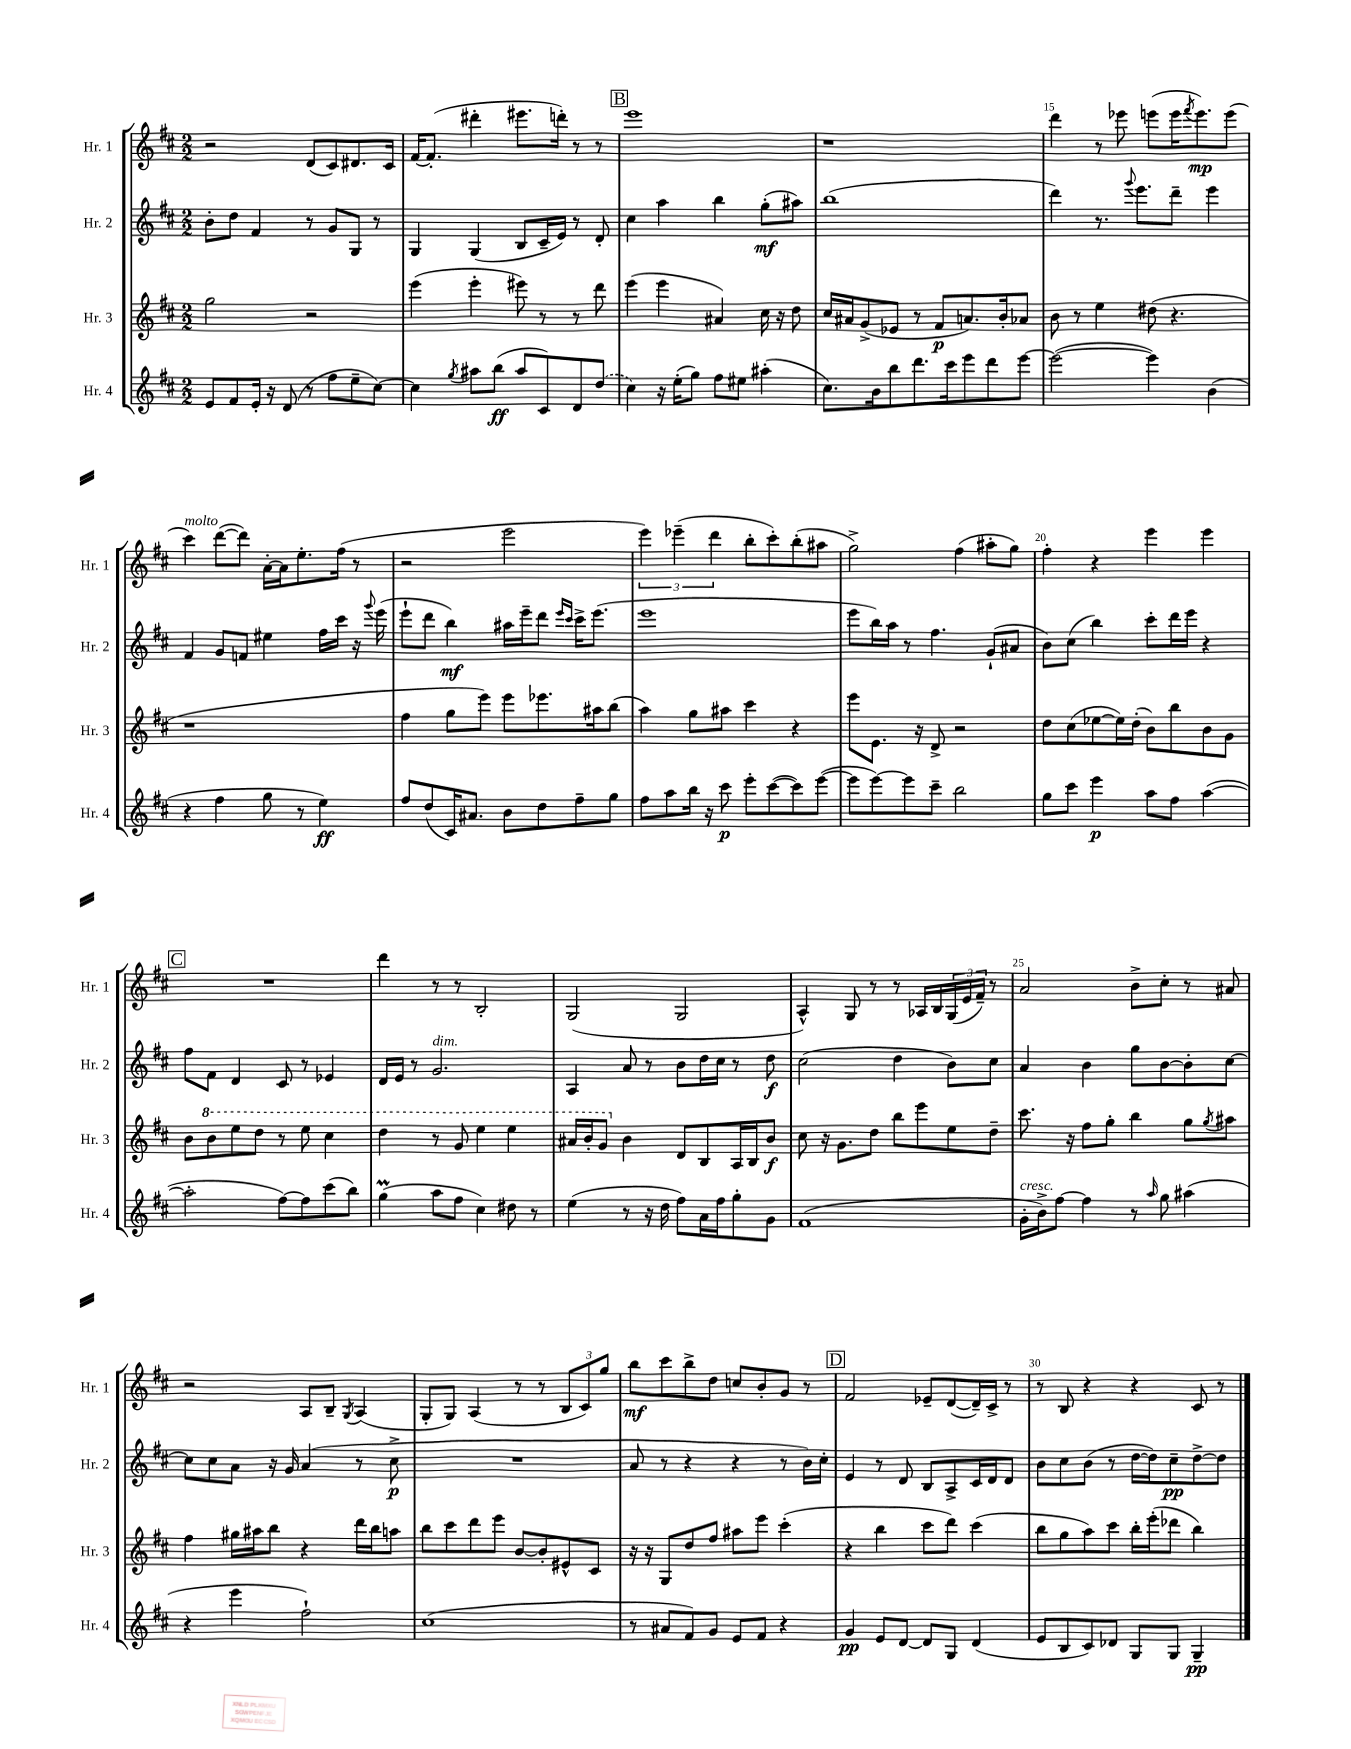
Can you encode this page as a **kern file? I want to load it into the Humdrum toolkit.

**kern	**dynam	**kern	**dynam	**kern	**dynam	**kern	**dynam
*part4	*part4	*part3	*part3	*part2	*part2	*part1	*part1
*staff4	*staff4	*staff3	*staff3	*staff2	*staff2	*staff1	*staff1
*I"Hr. 4	*	*I"Hr. 3	*	*I"Hr. 2	*	*I"Hr. 1	*
*I'Hr. 4	*	*I'Hr. 3	*	*I'Hr. 2	*	*I'Hr. 1	*
*clefG2	*	*clefG2	*	*clefG2	*	*clefG2	*
*k[f#c#]	*	*k[f#c#]	*	*k[f#c#]	*	*k[f#c#]	*
*M2/2	*	*M2/2	*	*M2/2	*	*M2/2	*
=11	=11	=11	=11	=11	=11	=11	=11
8e/L	.	2gg\	.	8b'\L	.	2r	.
8f#/	.	.	.	8dd\J	.	.	.
16e'/Jk	.	.	.	4f#/	.	.	.
16r	.	.	.	.	.	.	.
(8d/	.	.	.	.	.	.	.
8r	.	2r	.	8r	.	(8d/L	.
8ff#\L	.	.	.	8g/L	.	8c#/)	.
8ee~\	.	.	.	8G/J	.	8.d#X/	.
[8cc#\J)	.	.	.	8r	.	.	.
.	.	.	.	.	.	16c#/Jk	.
=12	=12	=12	=12	=12	=12	=12	=12
4cc#\]	.	(4eee\	.	4G/	.	[16f#/KL	.
.	.	.	.	.	.	(8.f#'/J]	.
8qgg/	.	.	.	.	.	.	.
8aa#X\L	.	4eee'\	.	(4G/	.	4ddd#X'\	.
(8bb\J	ff	.	.	.	.	.	.
8aa#/L	.	8eee#X\)	.	8B/L	.	8.eee#X\L	.
8c#/)	.	8r	.	16c#~/L	.	.	.
.	.	.	.	16e/JJ)	.	16dddn'\Jk)	.
8d/	.	8r	.	8r	.	8r	.
(8dd/J	.	8ddd\	.	8d'/	.	8r	.
!!LO:REH:place=s1:t=B
=13	=13	=13	=13	=13	=13	=13	=13
4cc#\)	.	(4eee\	.	4cc#\	.	1eee	.
16r	.	4eee\	.	4aa\	.	.	.
(16ee'\KL	.	.	.	.	.	.	.
8gg\J)	.	.	.	.	.	.	.
8ff#\L	.	4a#X/)	.	4bb\	.	.	.
8ee#X\J	.	.	.	.	.	.	.
(4aa#X'\	.	16cc#\	.	(8gg'\L	mf	.	.
.	.	16r	.	.	.	.	.
.	.	8dd\	.	8aa#X\J)	.	.	.
=14	=14	=14	=14	=14	=14	=14	=14
8.cc#\L)	.	16cc#/LL	.	(1bb	.	1r	.
.	.	16a#X/J	.	.	.	.	.
.	.	(8g^/	.	.	.	.	.
16b\k	.	.	.	.	.	.	.
8bb\	.	8e-X/J	.	.	.	.	.
8.ddd\	.	8r	.	.	.	.	.
.	.	8f#/L	p	.	.	.	.
16ccc#\k	.	.	.	.	.	.	.
8eee\	.	8.an/)	.	.	.	.	.
8ddd\	.	.	.	.	.	.	.
.	.	16b'/k	.	.	.	.	.
[8eee\J	.	8a-X/J	.	.	.	.	.
=15	=15	=15	=15	=15	=15	=15	=15
(2eee\_	.	8b\	.	4ddd\)	.	4ddd\	.
.	.	8r	.	.	.	.	.
.	.	4ee\	.	8.r	.	8r	.
.	.	.	.	.	.	8eee-X\	.
.	.	.	.	8qqggg/	.	.	.
.	.	.	.	8.eee\L	.	.	.
4eee\])	.	(8dd#X\	.	.	.	(8eeen\L	.
.	.	4.r	.	8ddd~\J	.	16eee\K	.
.	.	.	.	.	.	8qfff#/	.
.	.	.	.	.	.	8.eee\)	mp
(4b\	.	.	.	4eee\	.	.	.
.	.	.	.	.	.	(8eee\J	.
!!LO:LB:g=z
=16	=16	=16	=16	=16	=16	=16	=16
!	!	!	!	!	!	!LO:TX:a:i:t=molto	!
4r	.	1r	.	4f#/	.	4ccc#\)	.
4ff#\	.	.	.	8g/L	.	([8ddd\L	.
.	.	.	.	8fn/J	.	8ddd\J])	.
8gg\	.	.	.	4ee#X\	.	[16a'\LL	.
.	.	.	.	.	.	16a\J]	.
8r	.	.	.	.	.	8.ee'\	.
4ee\)	ff	.	.	16ff#\LL	.	.	.
.	.	.	.	16ccc#\JJ	.	(16ff#\Jk	.
.	.	.	.	16r	.	8r	.
.	.	.	.	8qqggg/	.	.	.
.	.	.	.	(16eee\	.	.	.
=17	=17	=17	=17	=17	=17	=17	=17
8ff#/L	.	4ff#\	.	8eee`\L	.	2r	.
(8dd/	.	.	.	8ddd\J	.	.	.
16c#/K)	.	8gg\L	.	4bb\)	mf	.	.
8.a#X/J	.	.	.	.	.	.	.
.	.	8eee\J)	.	.	.	.	.
8b\L	.	8eee\L	.	16aa#X\LL	.	2eee\	.
.	.	.	.	16eee~\J	.	.	.
8dd\	.	8.eee-X\	.	8ddd\J	.	.	.
.	.	.	.	16qqeee/LL	.	.	.
.	.	.	.	16qqccc#/JJ	.	.	.
8ff#~\	.	.	.	16ccc#^\KL	.	.	.
.	.	16aa#X\k	.	(8.eee\J	.	.	.
8gg\J	.	(8bb\J	.	.	.	.	.
=18	=18	=18	=18	=18	=18	=18	=18
8ff#\L	.	4aa\)	.	1eee	.	6eee\)	.
8aa\	.	.	.	.	.	.	.
.	.	.	.	.	.	(6eee-X~\	.
16bb\Jk	.	8gg\L	.	.	.	.	.
16r	.	.	.	.	.	.	.
.	.	.	.	.	.	6ddd\	.
8ccc#\	p	8aa#X\J	.	.	.	.	.
8eee'\L	.	4ccc#\	.	.	.	8bb'\L	.
([8ccc#\	.	.	.	.	.	8ccc#'\)	.
8ccc#\])	.	4r	.	.	.	(8bb'\	.
([8eee\J	.	.	.	.	.	8aa#X\J	.
=19	=19	=19	=19	=19	=19	=19	=19
8eee\L]	.	8eee\L	.	8eee\L	.	2gg^\)	.
[8eee\)	.	8.e\J	.	16bb\L)	.	.	.
.	.	.	.	16aa\JJ	.	.	.
8eee\]	.	.	.	8r	.	.	.
.	.	16r	.	.	.	.	.
8ccc#~\J	.	8d^/	.	4.ff#\	.	.	.
2bb\	.	2r	.	.	.	(4ff#\	.
.	.	.	.	(8g`/L	.	8aa#X'\L	.
.	.	.	.	8a#X/J	.	8gg\J)	.
=20	=20	=20	=20	=20	=20	=20	=20
8gg\L	.	8dd\L	.	8b\L)	.	4ff#'\	.
8ccc#\J	.	(8cc#\	.	(8cc#\J	.	.	.
4eee\	p	[8ee-X\	.	4bb\)	.	4r	.
.	.	16ee-\L])	.	.	.	.	.
.	.	(16dd'\JJ	.	.	.	.	.
8aa\L	.	8b\L)	.	8ccc#'\L	.	4eee\	.
8ff#\J	.	8bb\	.	16ddd\L	.	.	.
.	.	.	.	16eee\JJ	.	.	.
([4aa\	.	8b\	.	4r	.	4eee\	.
.	.	8g\J	.	.	.	.	.
!!LO:LB:g=z
!!LO:REH:place=s1:t=C
=21	=21	=21	=21	=21	=21	=21	=21
2aa'\]	.	8b\L	.	8ff#\L	.	1r	.
*	*	*8va	*	*	*	*	*
.	.	8bb\	.	8f#\J	.	.	.
.	.	8eee\	.	4d/	.	.	.
.	.	8ddd\J	.	.	.	.	.
[8ff#\L)	.	8r	.	8c#/	.	.	.
8ff#\]	.	8eee\	.	8r	.	.	.
(8ccc#\	.	4ccc#\	.	4e-X/	.	.	.
8bb\J)	.	.	.	.	.	.	.
=22	=22	=22	=22	=22	=22	=22	=22
(4ggM\	.	4ddd\	.	16d/LL	.	4ddd\	.
.	.	.	.	16e/JJ	.	.	.
.	.	.	.	8r	.	.	.
!	!	!	!	!LO:TX:a:i:t=dim.	!	!	!
8aa\L	.	8r	.	2.g/	.	8r	.
8ff#\J	.	8gg/	.	.	.	8r	.
4cc#\)	.	4eee\	.	.	.	2B'/	.
8dd#X\	.	4eee\	.	.	.	.	.
8r	.	.	.	.	.	.	.
=23	=23	=23	=23	=23	=23	=23	=23
(4ee\	.	16aa#X/LL	.	4A/	.	(2G/	.
.	.	16bb'/J	.	.	.	.	.
.	.	8gg/J	.	.	.	.	.
*	*	*X8va	*	*	*	*	*
8r	.	4b\	.	8a/	.	.	.
16r	.	.	.	8r	.	.	.
16dd\	.	.	.	.	.	.	.
8ff#\L)	.	8d/L	.	8b\L	.	2G/	.
16a\L	.	8B/	.	16dd\L	.	.	.
16ff#\J	.	.	.	16cc#\JJ	.	.	.
8gg'\	.	16A/L	.	8r	.	.	.
.	.	16B/J	.	.	.	.	.
8g\J	.	8b/J	f	8dd\	f	.	.
=24	=24	=24	=24	=24	=24	=24	=24
(1f#	.	8cc#\	.	(2cc#\	.	4A^^/)	.
.	.	16r	.	.	.	.	.
.	.	8.g\L	.	.	.	.	.
.	.	.	.	.	.	8G/	.
.	.	8dd\J	.	.	.	8r	.
.	.	8bb\L	.	4dd\	.	8r	.
.	.	8eee\	.	.	.	16A-X/LL	.
.	.	.	.	.	.	16B/	.
.	.	8ee\	.	8b\L)	.	(24G/	.
.	.	.	.	.	.	24e/	.
.	.	.	.	.	.	24f#~/JJ)	.
.	.	8dd~\J	.	8cc#\J	.	8r	.
=25	=25	=25	=25	=25	=25	=25	=25
!LO:TX:a:i:t=cresc.	!	!	!	!	!	!	!
16g'\LL	.	8.ccc#\	.	4a/	.	2a/	.
16b^\J)	.	.	.	.	.	.	.
[8ff#\J	.	.	.	.	.	.	.
.	.	16r	.	.	.	.	.
4ff#\]	.	8ff#\L	.	4b\	.	.	.
.	.	8gg'\J	.	.	.	.	.
8r	.	4bb\	.	8gg\L	.	8b^\L	.
16qqaa/	.	.	.	.	.	.	.
8gg\	.	.	.	[8b\	.	8cc#'\J	.
(4aa#X\	.	8gg\L	.	8b'\]	.	8r	.
.	.	8qgg/	.	.	.	.	.
.	.	8aa#X\J	.	[8cc#\J	.	8a#X/	.
!!LO:LB:g=z
=26	=26	=26	=26	=26	=26	=26	=26
4r	.	4ff#\	.	8cc#\L]	.	2r	.
.	.	.	.	8cc#\	.	.	.
4eee\	.	16gg#X\LL	.	8a\J	.	.	.
.	.	16aa#X\J	.	.	.	.	.
.	.	8bb\J	.	16r	.	.	.
.	.	.	.	16g/	.	.	.
2ff#`\)	.	4r	.	(4a/	.	8A/L	.
.	.	.	.	.	.	8B~/J	.
.	.	.	.	.	.	8qG/	.
.	.	16ddd\LL	.	8r	.	(4A/	.
.	.	16bb\J	.	.	.	.	.
.	.	8aan\J	.	8cc#^\	p	.	.
=27	=27	=27	=27	=27	=27	=27	=27
(1cc#	.	8bb\L	.	1r	.	8G'/L	.
.	.	8ccc#\	.	.	.	8G/J)	.
.	.	8ddd\	.	.	.	(4A/	.
.	.	8eee\J	.	.	.	.	.
.	.	[8b/L	.	.	.	8r	.
.	.	8b'/]	.	.	.	8r	.
.	.	8e#X^^/	.	.	.	12B/L	.
.	.	.	.	.	.	12c#/)	.
.	.	8c#/J	.	.	.	.	.
.	.	.	.	.	.	12gg/J	.
=28	=28	=28	=28	=28	=28	=28	=28
8r	.	16r	.	8a/	.	8bb\L	mf
.	.	16r	.	.	.	.	.
8a#X/L	.	8G/L	.	8r	.	8ccc#\	.
8f#/)	.	8dd/	.	4r	.	8bb^\	.
8g/J	.	8ff#/J	.	.	.	8dd\J	.
8e/L	.	8aa#X\L	.	4r	.	8ccn/L	.
8f#/J	.	8eee\J	.	.	.	8b'/	.
4r	.	(4ccc#'\	.	8r	.	8g/J	.
.	.	.	.	16b\LL)	.	8r	.
.	.	.	.	16cc#'\JJ	.	.	.
!!LO:REH:place=s1:t=D
=29	=29	=29	=29	=29	=29	=29	=29
4g/	pp	4r	.	4e/	.	2f#/	.
8e/L	.	4bb\	.	8r	.	.	.
[8d/J	.	.	.	8d/	.	.	.
8d/L]	.	8ccc#\L	.	8B/L	.	8e-X~/L	.
8G/J	.	8ddd\J)	.	8A^/	.	([8d/	.
(4d/	.	(4ccc#\	.	16c#/L	.	16d~/L])	.
.	.	.	.	16d/J	.	16c#^/JJ	.
.	.	.	.	8d/J	.	8r	.
=30	=30	=30	=30	=30	=30	=30	=30
8e/L	.	8bb\L	.	8b\L	.	8r	.
8B/	.	8gg\	.	8cc#\	.	8B/	.
8c#/)	.	8aa\)	.	(8b\J	.	4r	.
8d-X/J	.	8ccc#\J	.	8r	.	.	.
8G/L	.	16bb'\LL	.	[16dd\LL	.	4r	.
.	.	(16eee'\J	.	16dd\J])	.	.	.
8G/J	.	8ddd-X\J	.	8cc#~\	pp	.	.
4G~/	pp	4bb\)	.	[8dd^\	.	8c#/	.
.	.	.	.	8dd\J]	.	8r	.
==	==	==	==	==	==	==	==
*-	*-	*-	*-	*-	*-	*-	*-
